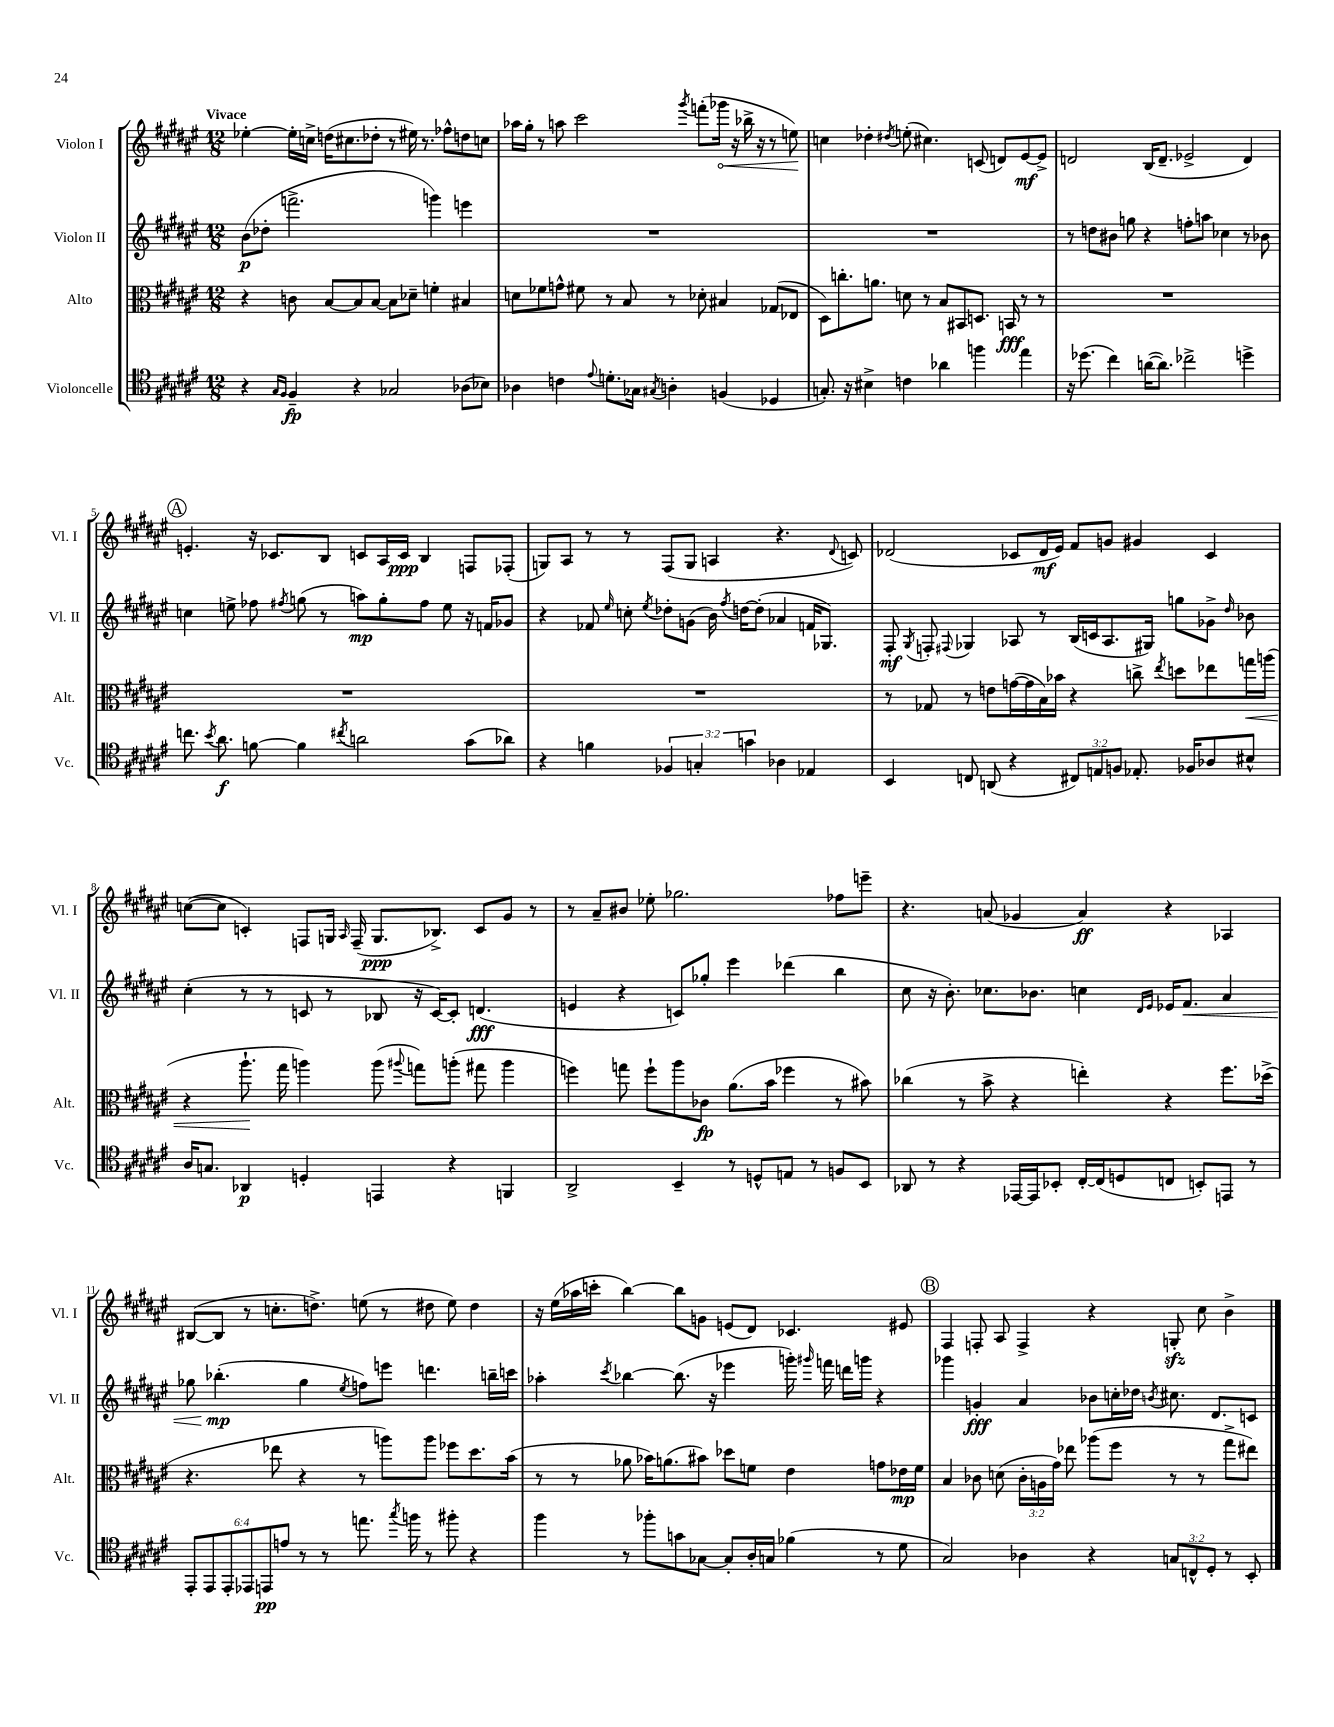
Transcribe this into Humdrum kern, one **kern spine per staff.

**kern	**kern	**kern	**kern
*staff4	*staff3	*staff2	*staff1
*clefC4	*clefC3	*clefG2	*clefG2
*k[f#c#g#d#a#e#]	*k[f#c#g#d#a#e#]	*k[f#c#g#d#a#e#]	*k[f#c#g#d#a#e#]
*M12/8	*M12/8	*M12/8	*M12/8
4r	4r	(8b\L	[4ee-'\
.	.	8dd-'\J	.
16qqG#/LL	.	.	.
16qqF#/JJ	.	.	.
4F#~/	8c\	2.fff^\	16ee-'\]LL
.	.	.	16cc^\JJ
.	[8B/L	.	(16dd\LK
.	.	.	8.cc#\
4r	8B/]	.	.
.	[8B/J	.	8dd-'\J
2G-/	8B\]L	.	8r
.	8d-~\J	.	16ee#\)
.	.	.	8.r
.	4f'\	4ggg\)	.
.	.	.	8ff-^^\L
(8A-\L	4B#/	4eee\	8dd\
8B-\J)	.	.	8cc\J
=	=	=	=
4A-\	8d\L	1.r	16aa-\LL
.	.	.	16gg#'\JJ
.	8f-\	.	8r
4c\	8g^^\J	.	8aa\
.	8f#\	.	2ccc#\
8qqe#/	.	.	.
8.d'\L	8r	.	.
.	8B/	.	.
16G-\Jk	.	.	.
8qG#/	.	.	.
4A'\	8r	.	.
.	.	.	8qggg#/
.	8d-'\	.	(8fff'\L
(4F/	4B#/	.	16ggg-\Jk
.	.	.	16r
.	.	.	16bb-^\
.	.	.	16r
4D-/	(8G-/L	.	8r
.	8E-/J	.	8ee\)
=	=	=	=
8.G'/)	8D#\L)	1.r	4cc\
.	8.cc'\	.	.
16r	.	.	.
4B#^\	.	.	4dd-'\
.	8.a\J	.	.
.	.	.	8qdd#/
4c\	8d\	.	(8ee'\
.	8r	.	4.cc#\)
4a-\	8B/L	.	.
.	8BB#/	.	.
4ff\	8.D/J	.	(8c/
.	.	.	8d/L)
.	16BB/	.	.
4ee#\	8r	.	[8e#/
.	8r	.	8e#^/]J
=	=	=	=
16r	1.r	8r	2d/
(8.dd-\	.	.	.
.	.	8dd\L	.
4cc#\)	.	8b#\J	.
.	.	8gg\	.
([16a\LK	.	4r	(16B/LK
8.a\]J)	.	.	8.d~/J
2cc-^\	.	8ff'\L	2e-^/
.	.	8aa\J	.
.	.	4cc-\	.
4dd^\	.	8r	4d/)
.	.	8b-\	.
=	=	=	=
8.cc\	1.r	4cc\	4.e'/
8qb/	.	.	.
8.a#\	.	.	.
.	.	8ee^\	.
[8f\	.	8ff-\	16r
.	.	.	8.c-/L
.	.	8qff#/	.
4f\]	.	(8gg\	.
.	.	8r	8B/J
8qcc#/	.	.	.
2a\	.	8aa\L)	8c/L
.	.	8gg'\	16A#/L
.	.	.	16c/JJ
.	.	8ff#\J	4B/
.	.	8ee\	.
(8g#\L	.	16r	8F/L
.	.	16f/LK	.
8a-\J)	.	8g-/J	(8F-'/J
=	=	=	=
4r	1.r	4r	8G/L)
.	.	.	8A#/J
4f\	.	8f-/	8r
.	.	16qqee#/	.
.	.	8cc'\	8r
.	.	8qee#/	.
6F-/	.	8dd-'\L	(8F#/L
.	.	(8g\J	8G/J
6G'/	.	.	.
.	.	16b\)	4A/
.	.	8qff#/	.
.	.	[16dd\LK	.
6g\	.	.	.
.	.	(8dd'\]J	.
4A-\	.	4a-/	4.r
4E-/	.	16f/LK	.
.	.	8.G-/J)	.
.	.	.	8qqd#/
.	.	.	8c/)
=	=	=	=
4BB/	8r	8F#'/	(2d-/
.	.	8qG#/	.
.	8G-/	8F'/	.
.	.	8qqF#/	.
8C/	8r	4G-/	.
(8AA/	8e\L	.	.
4r	([16g\L	8A-/	8c-/L
.	16g\]	.	.
.	16B\)	8r	16d-/L
.	16b-\JJ	.	16e#/JJ)
12C#/L)	4r	(16B/LL	8f#/L
.	.	16c/J	.
12E/	.	.	.
.	.	8.A-/	8g/J
12F/J	.	.	.
8.E-'/	8cc^\	.	4g#/
.	.	16G#/Jk)	.
.	8qee#/	.	.
.	8dd\L	8gg\L	.
16F-/LK	.	.	.
8A-/	8ee-\	8g-^\J	4c-/
.	.	16qqdd#/	.
8B#^^/J	16gg\L	8b-\	.
.	(16aa\JJ	.	.
=	=	=	=
16A#/LK	4r	(4cc#'\	([8cc\L
8.G/J	.	.	.
.	.	.	8cc\]J
4AA-/	8.aa#`\	8r	4c'/)
.	.	8r	.
.	16gg#\	.	.
4D'/	4aa\)	8c/	8F/L
.	.	8r	16G/Jk
.	.	.	16qqA#/
.	.	.	(16F~/
4EE/	(8aa\	8B-/	8.G/L
.	8qqaa#/	.	.
.	8gg\L)	16r	.
.	.	[16c/LK)	8.B-^/J)
4r	(8aa'\J	8c'/]J	.
.	8gg#\	(4.d/	8c/L
4FF/	4aa\	.	8g#/J
.	.	.	8r
=	=	=	=
2AA#^/	4ff\)	4e/	8r
.	.	.	8a#~/L
.	8gg\	4r	8b#/J
.	8ff`\L	.	8ee-'\
4BB~/	8aa#\	8c/L)	2.gg-\
.	8c-\J	8gg-'/J	.
8r	(8.a#\L	4eee#\	.
8D^^/L	.	.	.
.	16b\Jk	.	.
8E/J	4ff-\	(4ddd-\	.
8r	.	.	.
8F/L	8r	4bb\	8ff-\L
8BB/J	8b#\)	.	8eee~\J
=	=	=	=
8AA-/	(4cc-\	8cc#\	4.r
8r	.	16r	.
.	.	8.b'\)	.
4r	8r	.	.
.	8b^\	8.cc-\L	(8a/
[16EE-/LL	4r	.	4g-/
16EE-/]J	.	8.b-\J	.
8BB-'/J	.	.	.
[16C#'/LL	4ee'\)	4cc\	4a/)
(16C#/]J	.	.	.
8D/	.	.	.
.	.	16qqd#/LL	.
.	.	16qqe#/JJ	.
8C/J	4r	16e-/LK	4r
.	.	8.f#/J	.
8BB'/L)	.	.	.
8EE/J	8.ff#\L	4a#/	4A-/
8r	.	.	.
.	(16dd-^\Jk	.	.
=	=	=	=
12EE#'/L	4.r	8gg-\	([8B#/L
12EE#/	.	.	.
.	.	(4.bb-'\	8B#/]J
12EE#'/	.	.	.
12EE-/	.	.	8r
12EE/	.	.	.
.	8ee-\	.	8.cc'\L
12e/J	.	.	.
8r	4r	4gg-\	.
.	.	.	8.dd^\J)
8r	.	.	.
.	.	8qee#/	.
8.ee\	8r	8ff\L)	(8ee\
.	8aa\L)	8eee\J	8r
8qgg#/	.	.	.
16ff\	.	.	.
8r	8aa\J	4.ddd\	8dd#\
8ff#'\	8ff-\L	.	8ee\)
4r	8.dd#\	.	4dd#\
.	.	16bb~\LL	.
.	(16b\Jk	16ccc\JJ	.
=	=	=	=
4ff#\	8r	4aa-'\	16r
.	.	.	(16ee#\LL
.	8r	.	16aa-\
.	.	.	16ccc'\JJ
.	.	8qccc#/	.
8r	8a-\	[4bb-\	[4bb\)
8ff-'\L	16b-\LK)	.	.
.	(8.a\	.	.
8g\	.	(8.bb-\]	8bb\]L
[8G-\J	8b#\J)	.	8g\J
.	.	16r	.
8G-'/]L	8dd-\L	4eee-\	(8e/L
16A#'/L	8f\J	.	8d#/J)
16G/JJ	.	.	.
(4f-\	4e#\	16ggg'\)	4.c-/
.	.	16qqggg#/	.
.	.	16fff\	.
.	.	16ddd\LL	.
.	.	16ggg\JJ	.
8r	8g\L	4r	.
8d#\	16e-\L	.	8e#/
.	16f\JJ	.	.
=	=	=	=
2G#/)	4B/	4ggg-\	4F#/
.	8c-\	4g'/	8F'/
.	(8d\	.	8A#/
4A-\	24c-'\LL	4a#/	4F^/
.	24A\	.	.
.	24g#\JJ)	.	.
.	8ee-\	.	.
4r	(8aa-\L	8b-\L	4r
.	8ff#\J	16cc'\L	.
.	.	16dd-\JJ	.
.	.	8qb/	.
12G/L	8r	8.cc#\	8G'/
12C^^/	.	.	.
.	8r	.	8cc#\
12D#'/J	.	.	.
.	.	8.d#/L	.
8r	8gg#^\L	.	4b^\
8BB'/	8ee#\J)	8c/J	.
==	==	==	==
*-	*-	*-	*-
